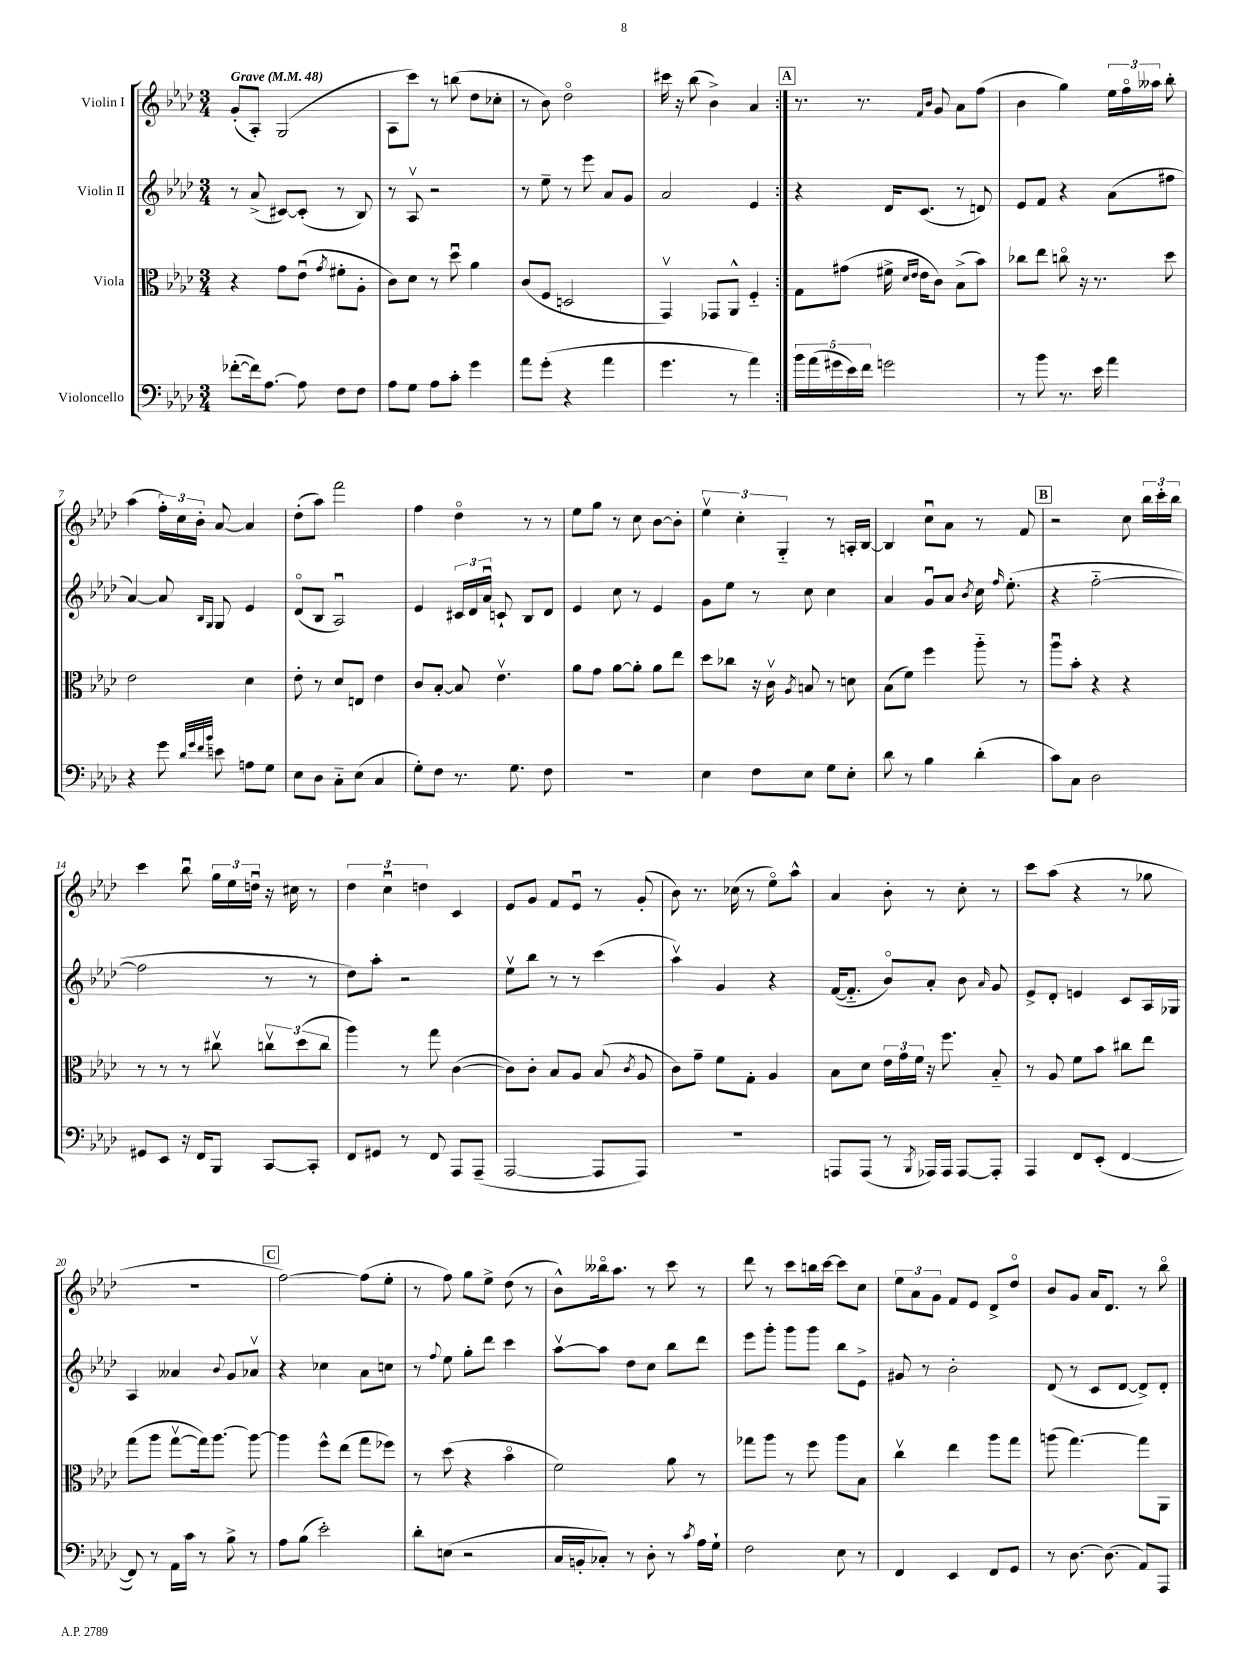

**kern	**kern	**kern	**kern
*staff4	*staff3	*staff2	*staff1
*clefF4	*clefC3	*clefG2	*clefG2
*k[b-e-a-d-]	*k[b-e-a-d-]	*k[b-e-a-d-]	*k[b-e-a-d-]
*M3/4	*M3/4	*M3/4	*M3/4
*MM48	*MM48	*MM48	*MM48
([8f-'	4r	8r	(8g'
16f-])	.	(8a-^	8A-')
[8.A-	.	.	.
.	8g	[8c#)	(2G
8A-]	(8e-u	(8c#']	.
.	8qg	.	.
8F	8f#'	8r	.
8F	8A-'	8B-)	.
=	=	=	=
8A-	8c)	8r	8A-
8G	8d-	8A-v	8ccc)
8A-	8r	2r	8r
8c'	8dd-u	.	(8bb
4g	4a-	.	8dd-
.	.	.	8cc-'
=	=	=	=
8a-	(8c	8r	8r
(8g'	8F	8ee-~	8b-)
4r	2D	8r	2dd-o
.	.	8eee-	.
4a-	.	8a-	.
.	.	8g	.
=	=	=	=
4.g	4GGv)	2a-	16ccc#
.	.	.	16r
.	.	.	(8bb-
.	8GG-	.	4b-^)
8r	8AA-^^	.	.
4a-)	4F'~	4e-	4a-
=:|!	=:|!	=:|!	=:|!
20b-	8G	4r	8.r
(20a-	.	.	.
20g#	.	.	.
.	(8g#	.	.
20e-)	.	.	.
.	.	.	8.r
20f	.	.	.
2g	16f#^	16d-	.
.	16qqd-	.	.
.	16qqe-	.	.
.	16e-	(8.c	.
.	.	.	16qqf
.	.	.	16qqb-
.	8c)	.	8g
.	(8B-^	8r	8a-
.	8b-)	8d)	(8ff
=	=	=	=
8r	8cc-	8e-	4b-
8b-	8ee-	8f	.
8.r	8cco	4r	4gg)
.	16r	.	.
16e-	8.r	.	.
4a-	.	(8a-	24ee-
.	.	.	24ffo
.	.	.	24aa--
.	8dd-	8ff#	8bb-'
=	=	=	=
4r	2e-	[4a-)	(4aa-
8g	.	8a-]	24ff')
.	.	.	24cc
.	.	.	24b-'
32qqd-	.	.	.
32qqg	.	.	.
32qqf	.	16qqB-	.
32qqb-	.	16qqG	.
8e	.	8G	[8a-
8A	4d-	4e-	4a-]
8G	.	.	.
=	=	=	=
8E-	8e-'	(8d-o	(8dd-'
8D-	8r	8B-	8aa-)
8C'~	8d-	2A-u)	2fff
(8E-	8E	.	.
4C	4e-	.	.
=	=	=	=
8G')	8c	4e-	4ff
8F	[8B-'	.	.
8.r	8B-]	24c#	4dd-o
.	.	24d-	.
.	.	24a-u	.
.	4.e-v	8c`	.
8.G	.	.	.
.	.	8B-	8r
8F	.	8d-	8r
=	=	=	=
2.r	8a-	4e-	8ee-
.	8g	.	8gg
.	[8a-	8cc	8r
.	8a-']	8r	8cc
.	8a-	4e-	[8b-
.	8ee-	.	8b-']
=	=	=	=
4E-	8dd-	8g	6ee-v
.	8cc-	8ee-	.
.	.	.	6cc'
8F	16r	8r	.
.	16cv	.	.
.	.	.	6G'~
.	8qA-	.	.
8E-	8B	8cc	.
8G	8r	4cc	8r
8E-'	8d	.	16A'
.	.	.	[16B-
=	=	=	=
8d-	(8B-	4a-	4B-]
8r	8f)	.	.
4B-	4ff	8gu	8ccu
.	.	8a-	8a-
.	.	8qb-	.
(4d-'	8aa-'~	16cc	8r
.	.	16qqff	.
.	.	(8.ee-'	.
.	8r	.	8f
=	=	=	=
8c)	8aa-u	4r	2r
8C	8b-'	.	.
2D-	4r	[2ff'~	.
.	4r	.	8cc
.	.	.	24bb-
.	.	.	24ccc'
.	.	.	24bb-
=	=	=	=
8GG#	8r	2ff]	4ccc
8EE-	8r	.	.
16r	8r	.	8bb-u
16FF	.	.	.
8BBB-	8cc#v	.	24gg
.	.	.	24ee-
.	.	.	24ddu
[8CC	12ccv	8r	16r
.	.	.	16cc#
.	(12dd-	.	.
8CC']	.	8r	8r
.	12cc	.	.
=	=	=	=
8FF	4aa-)	8dd-)	6dd-
8GG#	.	8aa-'	.
.	.	.	6ccu
8r	8r	2r	.
.	.	.	6dd
8FF	8gg	.	.
8AAA-	([4c	.	4c
(8AAA-~	.	.	.
=	=	=	=
[2AAA-	8c])	8ee-v	8e-
.	8c'	8bb-	8g
.	8B-	8r	8f
.	8A-	8r	8e-u
8AAA-]	(8B-	(4ccc	8r
.	8qc	.	.
8AAA-)	8A-	.	(8g'
=	=	=	=
2.r	8c)	4aa-v)	8b-)
.	8g~	.	8.r
.	8f	4g	.
.	.	.	(16cc-
.	8G'	.	8r
.	4A-	4r	8ee-o)
.	.	.	8aa-^^
=	=	=	=
8AAA	8B-	([16f	4a-
.	.	8.f'~]	.
(8AAA	8d-	.	.
8r	24e-	8b-o)	8b-'
.	24g	.	.
.	24f	.	.
8qBBB-	.	.	.
16AAA-)	16r	8a-'	8r
16AAA-	8.ff	.	.
[8AAA-	.	8b-	8cc'
.	.	16qqa-	.
8AAA-']	8B-'~	8g	8r
=	=	=	=
4AAA-	8r	8e-^	8ccc
.	8A-	8d-'	(8aa-
8FF	8f	4e	4r
(8EE-'	8b-	.	.
[4FF	8cc#	8c	8r
.	8ee-	16A-	8gg-
.	.	16G-	.
=	=	=	=
8FF])	(8gg	4A-	2.r
8r	8aa-	.	.
16AA-	[8ggv	4a--	.
16c	.	.	.
8r	16gg])	.	.
.	[8.aa-	.	.
.	.	8qqb-	.
8B-^	.	8g	.
8r	8aa-_	8a-v	.
=	=	=	=
8A-	4aa-]	4r	[2ff)
(8B-	.	.	.
2e-')	8ff^^	4cc-	.
.	(8ee-	.	.
.	8gg	8a-	(8ff]
.	8ff-)	8cc	8ee-'
=	=	=	=
8d-'	8r	8r	8r
.	.	8qqff	.
(8E	(8dd-	8ee-	8ff)
2r	4r	8gg'	8gg
.	.	8ddd-	8ee-^
.	4b-o	4ccc	(8dd-
.	.	.	8r
=	=	=	=
16C	2f)	[8aa-v	8b-^^)
16BB'	.	.	.
8C-')	.	8aa-]	16bb--o
.	.	.	8.aa-
8r	.	8dd-	.
8D-'	.	8cc	8r
8r	8a-	8bb-	8ccc
8qc	.	.	.
16A-	8r	8ddd-	8r
16G`	.	.	.
=	=	=	=
2F	8gg-	8eee-	8ddd-
.	8aa-	8ggg'	8r
.	8r	8ggg	8ccc
.	8ff	8ggg	16bb
.	.	.	[16ccc
8E-	8aa-	8bb-	8ccc]
8r	8B-	8e-^	8cc
=	=	=	=
4FF	4ccv	8g#	12ee-
.	.	.	12a-
.	.	8r	.
.	.	.	12g
4EE-	4ee-	2b-'	8f
.	.	.	8e-
8FF	8aa-	.	8d-^
8GG	8gg	.	8dd-o
=	=	=	=
8r	(8aa	(8d-	8b-
[8.D-	[4.gg)	8r	8g
.	.	8c	16a-
(8.D-]	.	.	8.d-
.	.	[8d-	.
8AA-)	8gg]	8d-^])	8r
8AAA-	8AA-	8d-'	8bb-o
==	==	==	==
*-	*-	*-	*-
